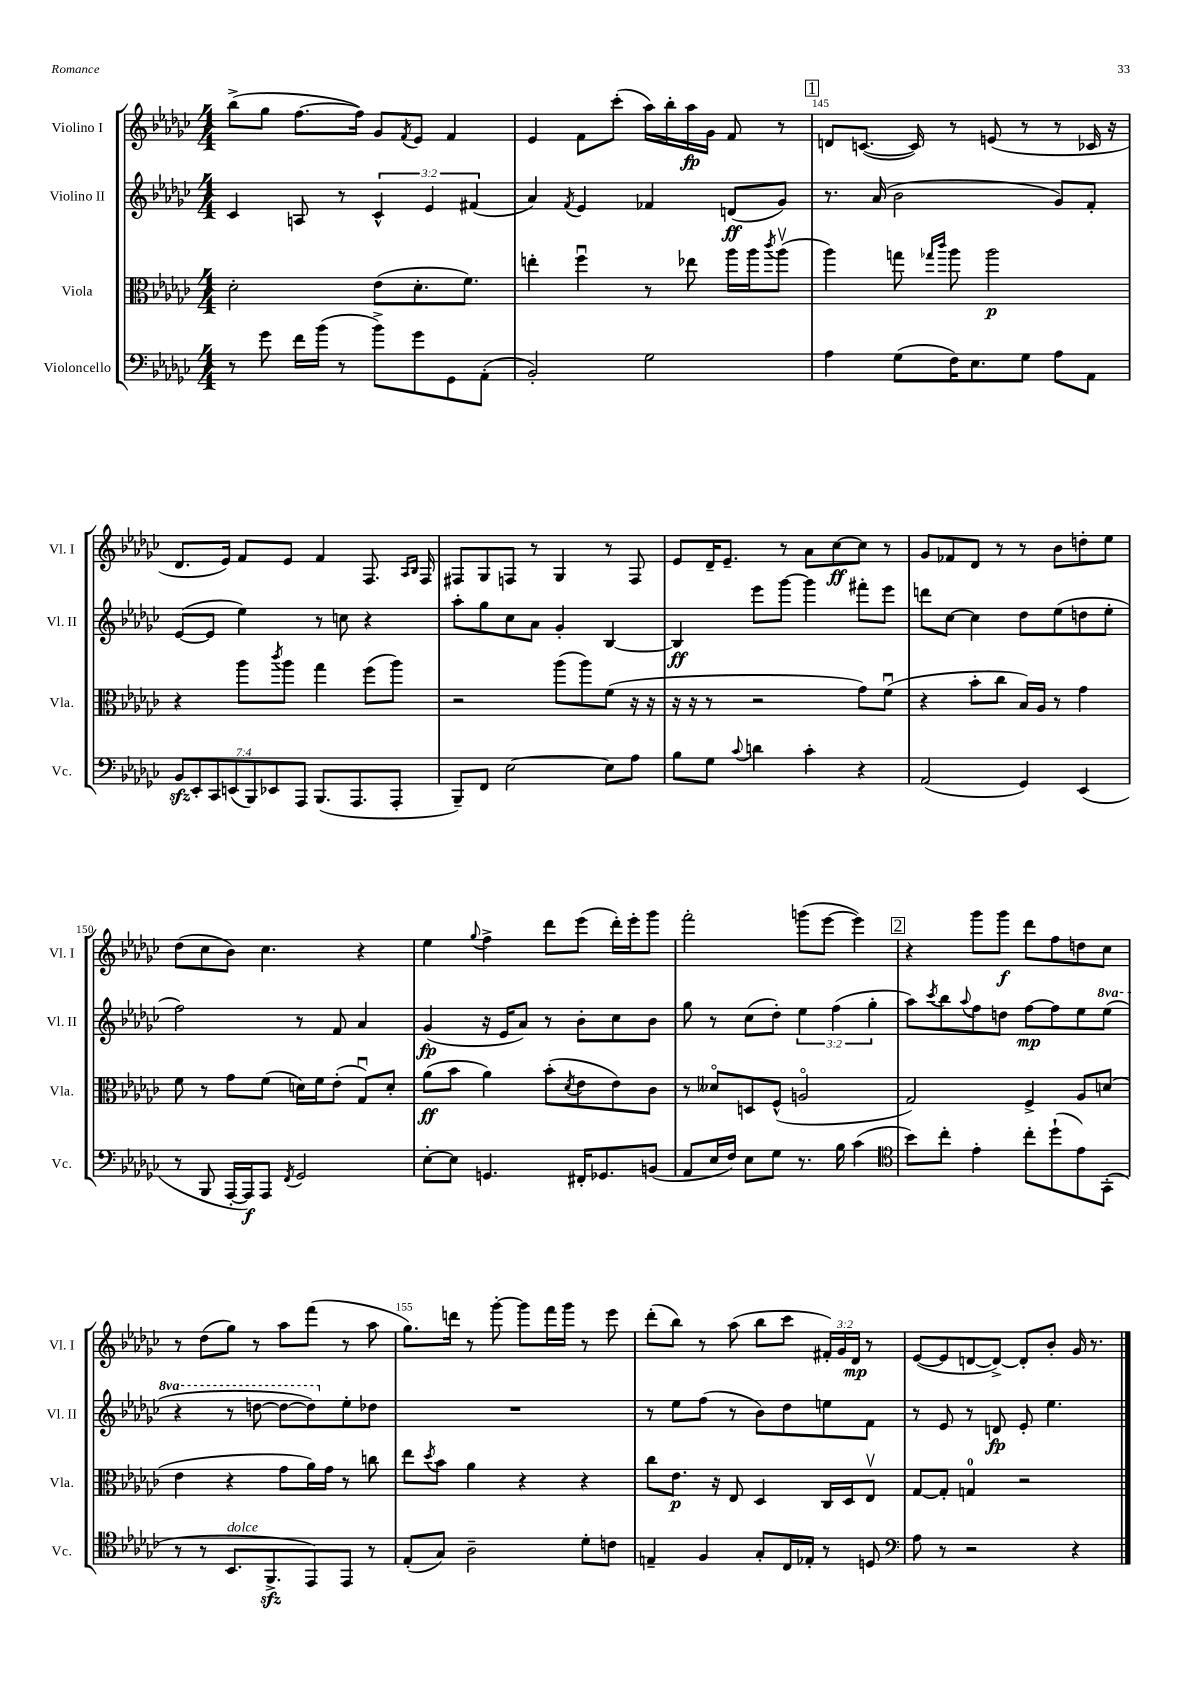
<<
\new StaffGroup <<
\new Staff = "s0" \with { instrumentName = "Violino I" shortInstrumentName = "Vl. I" } {
    \clef treble \key ges \major \numericTimeSignature \time 4/4 \override Staff.TupletNumber.text = #tuplet-number::calc-fraction-text
    bes''8->( ges''8 f''8.~ f''16) ges'8 \acciaccatura { f'8 } ees'8 f'4 |
    ees'4 f'8 ces'''8-.( aes''16) bes''16-. aes''16\fp ges'16 f'8 r8 |
    \mark \markup { \box "1" } d'8 c'8.~( c'16) r8 e'8( r8 r8 ces'16 r16 |
    des'8. ees'16) f'8 ees'8 f'4 f8. \grace { aes16 bes16 } f16 |
    fis8 ges8 f8 r8 ges4 r8 f8 |
    ees'8 des'16-- ees'8.-- r8 aes'8 ces''8~\ff ces''8 r8 |
    ges'8 fes'8 des'8 r8 r8 bes'8 d''8-. ees''8 |
    des''8( ces''8 bes'8) ces''4. r4 |
    ees''4 \appoggiatura { ges''8 } f''4-> des'''8 ees'''8( des'''16-.) ees'''16-. ges'''8 |
    f'''2-. g'''8( ees'''8~ ees'''4) |
    \mark \markup { \box "2" } r4 ges'''8 ges'''8\f des'''8 f''8 d''8 ces''8 |
    r8 des''8( ges''8) r8 aes''8 f'''8( r8 aes''8 |
    ges''8.) d'''16 r8 ges'''8~-. ges'''8 f'''16 ges'''16 r8 ees'''8 |
    des'''8-.( bes''8) r8 aes''8( bes''8 ces'''8 \tuplet 3/2 { fis'16-.) ges'16 des'16\mp } r8 |
    ees'8~( ees'8 d'8~ d'8~->) d'8-. bes'8-. ges'16 r8. \bar "|." |
}
\new Staff = "s1" \with { instrumentName = "Violino II" shortInstrumentName = "Vl. II" } {
    \clef treble \key ges \major \numericTimeSignature \time 4/4 \override Staff.TupletNumber.text = #tuplet-number::calc-fraction-text \set Staff.ottavationMarkups = #ottavation-simple-ordinals
    ces'4 a8 r8 \tuplet 3/2 { ces'4-^ ees'4 fis'4( } |
    aes'4) \acciaccatura { f'8 } ees'4 fes'4 d'8\ff( ges'8) |
    \mark \markup { \box "1" } r8. aes'16( bes'2 ges'8) f'8-. |
    ees'8~( ees'8 ees''4) r8 c''8 r4 |
    aes''8-. ges''8 ces''8 aes'8 ges'4-. bes4~ |
    bes4\ff ees'''8 ges'''8~ ges'''4 fis'''8-. ees'''8 |
    d'''8 ces''8~ ces''4 des''8 ees''8( d''8 ees''8-. |
    f''2) r8 f'8 aes'4 |
    ges'4\fp( r16 ees'16 aes'8) r8 bes'8-. ces''8 bes'8 |
    ges''8 r8 ces''8( des''8-.) \tuplet 3/2 { ees''4 f''4( ges''4-. } |
    \mark \markup { \box "2" } aes''8) \acciaccatura { ces'''8 } bes''8 \appoggiatura { aes''8 } f''8 d''8 f''8~\mp f''8 ees''8 \ottava #1 ees'''8( |
    r4 r8 d'''8~ d'''8~ d'''8) \ottava #0 ees''8-. des''!8 |
    R1 |
    r8 ees''8 f''8( r8 bes'8) des''8 e''8 f'8 |
    r8 ees'8 r8 d'8\fp ees'8-. ees''4. \bar "|." |
}
\new Staff = "s2" \with { instrumentName = "Viola" shortInstrumentName = "Vla." } {
    \clef alto \key ges \major \numericTimeSignature \time 4/4
    des'2-. ees'8( des'8.-. f'8.) |
    e''4-. f''4\downbow r8 ees''8 aes''16 aes''16 \acciaccatura { ces'''8 } aes''8\upbow( |
    \mark \markup { \box "1" } aes''4) g''8 \grace { ges''16 ces'''16 } aes''8 aes''2\p |
    r4 aes''8 \acciaccatura { ces'''8 } aes''8 ges''4 f''8( aes''8) |
    r2 aes''8( aes''8) f'8( r16 r16 |
    r16 r16 r8 r2 ges'8) f'8\downbow( |
    r4 bes'8-. ces''8 bes16) aes16 r8 ges'4 |
    f'8 r8 ges'8 f'8( d'16) f'16 ees'8-.( ges8\downbow) d'8-. |
    aes'8\ff( bes'8 aes'4) bes'8-.( \acciaccatura { des'8 } ees'8 ees'8) ces'8 |
    r8 deses'8\flageolet d8 f8-^( a2\flageolet |
    \mark \markup { \box "2" } ges2) f4-> aes8 d'8( |
    ees'4 r4 ges'8 aes'16) ges'16 r8 c''8 |
    ees''8 \acciaccatura { des''8 } bes'8 aes'4 r4 r4 |
    ces''8 ees'8.\p r16 ees8 des4 ces16 des16 ees8\upbow |
    ges8~ ges8-. g4-0 r2 \bar "|." |
}
\new Staff = "s3" \with { instrumentName = "Violoncello" shortInstrumentName = "Vc." } {
    \clef bass \key ges \major \numericTimeSignature \time 4/4 \override Staff.TupletNumber.text = #tuplet-number::calc-fraction-text
    r8 ges'8 f'16 bes'16( r8 bes'8->) ges'8 ges,8 aes,8-.( |
    bes,2-.) ges2 |
    \mark \markup { \box "1" } aes4 ges8( f16) ees8. ges8 aes8 aes,8 |
    \tuplet 7/4 { bes,8\sfz ees,8-. ces,8 e,8( bes,,8) ees,8 aes,,8 } bes,,8.( aes,,8. aes,,8-. |
    bes,,8--) f,8 ees2~ ees8 aes8 |
    bes8 ges8 \appoggiatura { ces'8 } d'4 ces'4-. r4 |
    aes,2( ges,4) ees,4( |
    r8 bes,,8 aes,,16~-. aes,,16\f) aes,,8 \acciaccatura { f,8 } ges,2 |
    ees8~-. ees8 g,4. fis,16-. ges,8. b,8( |
    aes,8 ees16 f16) ees8 ges8 r8. bes16 ces'4( |
    \mark \markup { \box "2" } \clef tenor bes'8) ces''8-. ees'4-. ces''8-. des''8-!( ees'8) ges,8-.( |
    r8 r8 bes,8.^\markup { \italic "dolce" } f,8.->\sfz ees,8) ees,8 r8 |
    ees8-.( ges8) aes2-- des'8-. c'8 |
    e4-- f4 ges8-. ces16 ees16-. r8 d8 |
    \clef bass aes8 r8 r2 r4 \bar "|." |
}
>>
>>
\layout { \context { \Score currentBarNumber = #143 \override BarNumber.break-visibility = ##(#f #t #t) barNumberVisibility = #(every-nth-bar-number-visible 5) } }
